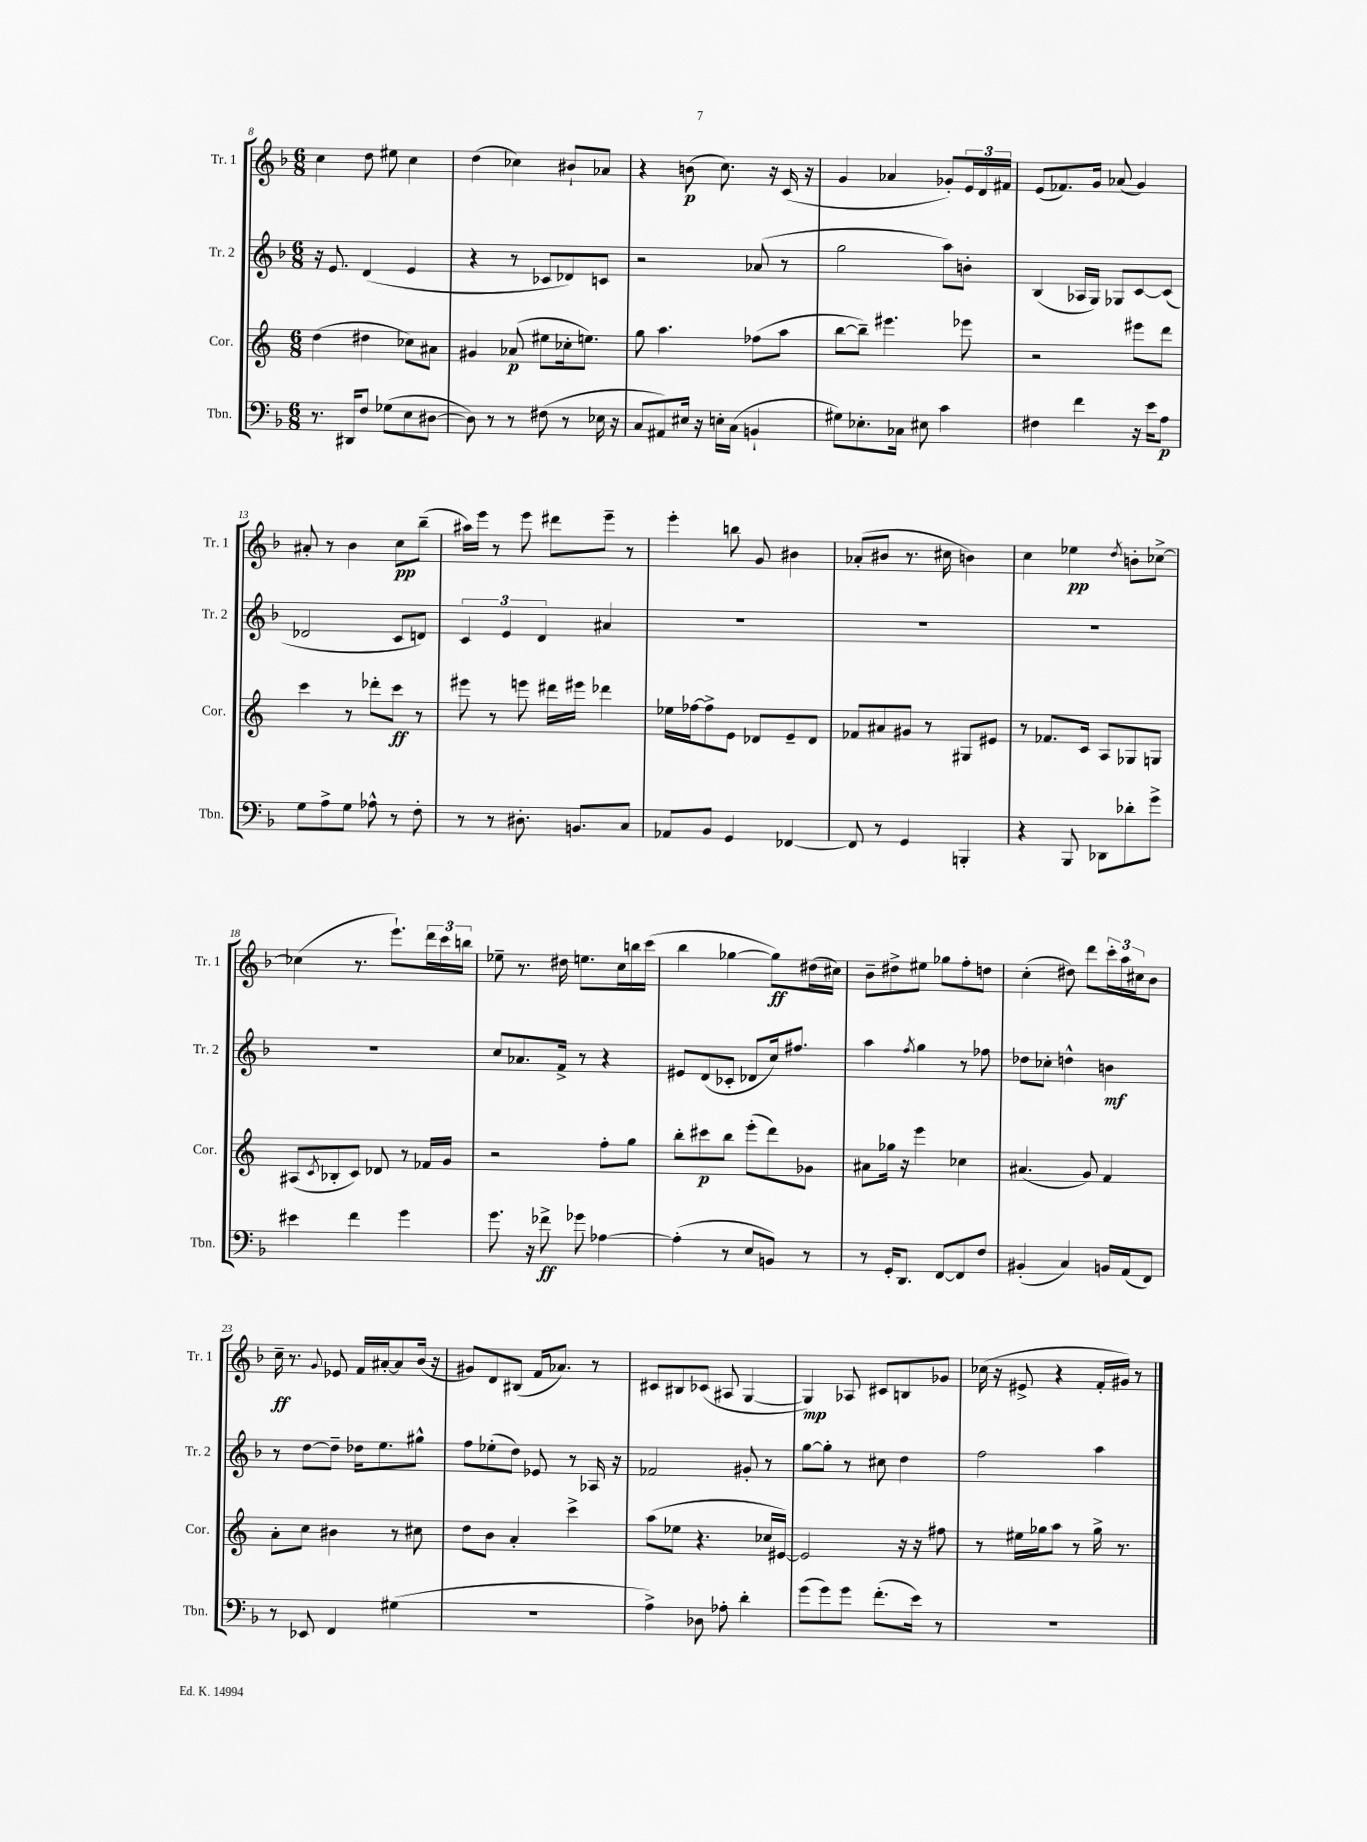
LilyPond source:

<<
\new StaffGroup <<
\new Staff = "s0" \with { instrumentName = "Tr. 1" shortInstrumentName = "Tr. 1" } {
    \clef treble \key f \major \numericTimeSignature \time 6/8
    c''4 d''8 eis''8 c''4 |
    d''4( ces''4) bis'8-! aes'8 |
    r4 b'8\p( c''8.) r16 c'16( r16 |
    g'4 aes'4 ges'8-.) \tuplet 3/2 { e'16 d'16 fis'16 } |
    e'8( fes'8.) g'16 aes'8( g'4) |
    ais'8-. r8 bes'4 c''8\pp bes''8--( |
    ais''16) e'''16 r8 e'''8 dis'''8 e'''8-- r8 |
    e'''4-. b''8 g'8 bis'4 |
    aes'8-.( bis'8 r8. cis''16 b'4) |
    c''4 ees''4\pp \acciaccatura { d''8 } b'8-. ces''8~-> |
    ces''4( r8. e'''8.-!) \tuplet 3/2 { d'''16 c'''16 b''16 } |
    ees''8-- r8. dis''16 e''8. c''16 b''16 c'''16( |
    bes''4 ges''4~ ges''8\ff) dis''16( cis''16) |
    bes'8-- dis''8-> eis''8 ges''8 f''8-. d''8 |
    c''4-.( dis''8) d'''8 \tuplet 3/2 { c'''16-. a''16 cis''16 } bes'8 |
    c''16--\ff r8. \appoggiatura { g'8 } ees'8 f'16 ais'16~-. ais'8 bes'16( r16 |
    gis'8) d'8 bis8( f'16 aes'8.) r8 |
    cis'8 bis8 ces'8( ais8 g4~ |
    g4\mp) aes8 cis'8 b8 ges'8 |
    ces''16( r16 eis'8-> r4 f'16-. gis'16) r8 \bar "|." |
}
\new Staff = "s1" \with { instrumentName = "Tr. 2" shortInstrumentName = "Tr. 2" } {
    \clef treble \key f \major \numericTimeSignature \time 6/8
    r16 e'8. d'4( e'4 |
    r4 r8 ces'8 des'8) c'8 |
    r2 aes'8( r8 |
    g''2 a''8) b'8-. |
    bes4( aes16 g16) ges8 c'8~ c'8( |
    des'2 c'8 d'8) |
    \tuplet 3/2 { c'4 e'4 d'4 } ais'4 |
    R2. |
    R2. |
    R2. |
    R2. |
    c''8 aes'8. f'16-> r8 r4 |
    eis'8 d'8( ces'8-. des'8 c''16) fis''8. |
    a''4 \acciaccatura { f''8 } g''4 r8 fes''8 |
    des''8 ces''8-. d''4-^ b'4\mf |
    r8 d''8~ d''8-- des''16 e''8. gis''8-^ |
    f''8 ees''8-.( d''8) ees'8 r8 aes16 r16 |
    fes'2 gis'8-. r8 |
    g''8~ g''8-. r8 cis''8 d''4 |
    f''2 a''4 \bar "|." |
}
\new Staff = "s2" \with { instrumentName = "Cor." shortInstrumentName = "Cor." } {
    \clef treble \key c \major \numericTimeSignature \time 6/8
    d''4( dis''4 ces''8) ais'8 |
    gis'4 aes'8\p( eis''8 ces''16-. e''8.) |
    g''8 a''4. fes''8( a''8 |
    b''8~ b''8--) eis'''4. ees'''8 |
    r2 eis'''8 d'''8 |
    c'''4 r8 des'''8-. c'''8\ff r8 |
    eis'''8 r8 e'''8 dis'''16 eis'''16 des'''4 |
    ees''16 fes''16~ fes''8-> e'8 des'8 e'8-- des'8 |
    fes'8 ais'8 gis'8 r8 gis8 eis'8 |
    r8 fes'8. c'16 a8 ges8 g8 |
    ais8( \acciaccatura { c'8 } bes8-. c'8) des'8 r8 fes'16 g'16 |
    r2 f''8-. g''8 |
    b''8-. cis'''8\p b''8 e'''8-.( d'''8) ges'8 |
    ais'8 ges''16 r16 e'''4 ces''4 |
    ais'4.( g'8) f'4 |
    a'8-. c''8 bis'4 r8 cis''8 |
    d''8 b'8 a'4-. c'''4-> |
    a''8( ees''8 r4. ces''16 eis'16~) |
    eis'2 r16 r16 fis''8 |
    r8 eis''16 ges''16 a''8 r8 ges''16-> r8. \bar "|." |
}
\new Staff = "s3" \with { instrumentName = "Tbn." shortInstrumentName = "Tbn." } {
    \clef bass \key f \major \numericTimeSignature \time 6/8
    r8. dis,16 f8 ges8( e8 dis8~ |
    dis8) r8 r8 fis8( r8 ees16 r16 |
    c8 ais,8) eis16 r16 e16-. c16( b,4-! |
    gis8) ees8.-. ces16 eis8 c'4 |
    fis4 f'4 r16 e'16 a8\p |
    g8 a8-> g8 aes8-^ r8 f8-. |
    r8 r8 dis8.-. b,8. c8 |
    aes,8 bes,8 g,4 fes,4~ |
    fes,8 r8 g,4 b,,4-. |
    r4 bes,,8 des,8 des'8-. g'8-> |
    eis'4 f'4 g'4 |
    g'8. r16 fes'8->\ff ges'8 aes4~ |
    aes4-.( r8 e8 b,8) r8 |
    r8 g,16-. d,8. f,8~ f,8 f8 |
    bis,4-.( c4) b,16 a,16( f,8) |
    r8 ees,8 f,4 gis4( |
    R2. |
    a4->) des8 aes8-. d'4-. |
    g'8( g'8) g'8 f'8.-.( e'16) r8 |
    R2. \bar "|." |
}
>>
>>
\layout { \context { \Score currentBarNumber = #8 } }
